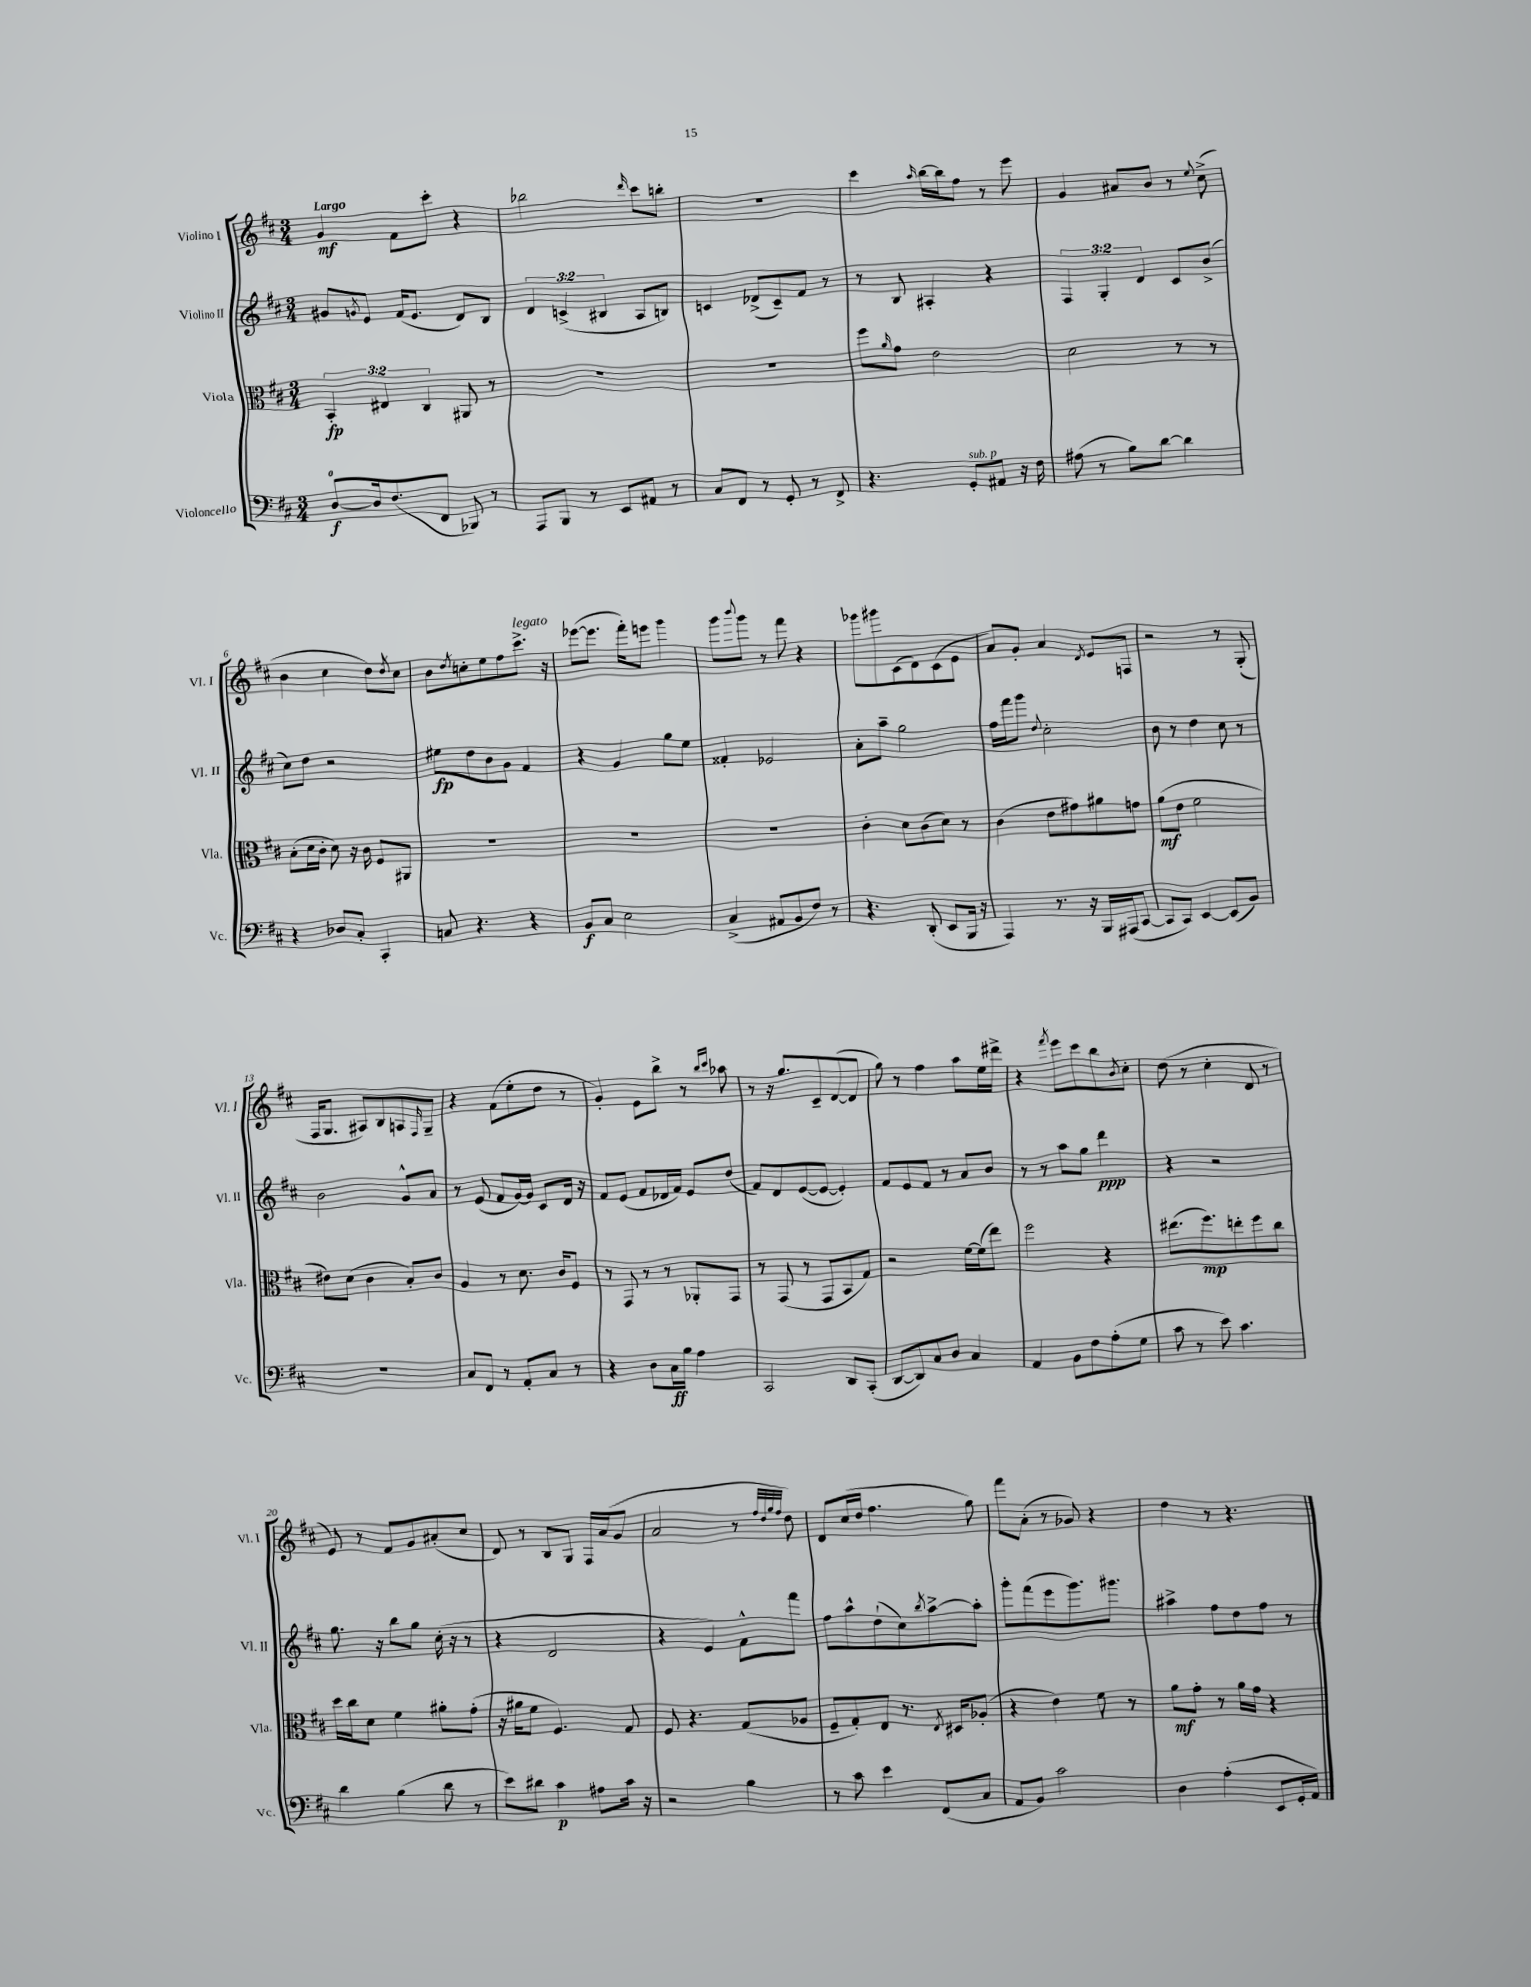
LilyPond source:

<<
\new StaffGroup <<
\new Staff = "s0" \with { instrumentName = "Violino I" shortInstrumentName = "Vl. I" } {
    \clef treble \key d \major \numericTimeSignature \time 3/4 \tempo "Largo"
    g'4\mf fis'8 cis'''8-. r4 |
    bes''2 \grace { d'''16 } cis'''8 b''8-. |
    R2. |
    cis'''4 \grace { a''16 } b''16~ b''16 fis''8 r8 e'''8 |
    g'4 ais'8 b'8 r8 \appoggiatura { e''8 } cis''8->( |
    b'4 cis''4 d''8) \acciaccatura { d''8 } cis''8 |
    b'8 \acciaccatura { d''8 } c''8-. e''8 fis''8 cis'''8.->^\markup { \italic "legato" } r16 |
    ees'''8~( ees'''8. fis'''16-.) e'''8 g'''4 |
    g'''8 \appoggiatura { b'''8 } g'''8 r8 fis'''8 r4 |
    ges'''8 gis'''8 cis'8( d'8) cis'8( e'8 |
    a'8) g'8-. a'4 \acciaccatura { d'8 } e'8 f8 |
    r2 r8 g8-.( |
    fis16 g8. ais8) b8 a8 \grace { fis16 } g8-- |
    r4 fis'8( e''8-. d''8 r8 |
    g'4-.) e'8 b''8-> r8 \grace { b''16 cis'''16 } aes''8 |
    r8 r16 g''8. cis'8-- d'8~( d'8 |
    g''8) r8 fis''4 a''8 e''16 dis'''16-> |
    r4 \acciaccatura { fis'''8 } e'''8 cis'''8 b''8 \acciaccatura { b'8 } cis''8-. |
    d''8( r8 cis''4-. d'8 r8 |
    e'8) r8 fis'8 g'8 ais'8-.( cis''8 |
    d'8) r8 b8 g8 fis16 a'16( g'8 |
    a'2 r8 \grace { fis''32 d''32 g''32 fis''32 } d''8) |
    d'8 cis''16( d''16 fis''4. g''8) |
    fis'''8 a'8-.( r8 ges'8) r4 |
    d''4 r8 r4. \bar "|." |
}
\new Staff = "s1" \with { instrumentName = "Violino II" shortInstrumentName = "Vl. II" } {
    \clef treble \key d \major \numericTimeSignature \time 3/4 \override Staff.TupletNumber.text = #tuplet-number::calc-fraction-text
    gis'8 \acciaccatura { g'8 } e'8 fis'16( e'8. d'8) b8 |
    \tuplet 3/2 { d'4 c'4->( bis4 } a8 b8) |
    c'4 des'8->( c'8--) fis'8 r8 |
    r8 b8 ais4-. r4 |
    \tuplet 3/2 { fis4 g4-. d'4 } cis'8 b'8->( |
    cis''8) d''8 r2 |
    eis''8\fp d''8 b'8 g'8 fis'4 |
    r4 g'4 g''8 e''8 |
    fisis'4-. ees'2 |
    a'8-. a''8-- g''2 |
    fis''16 fis'''16 g'''8 \appoggiatura { d''8 } cis''2-. |
    b'8 r8 d''4 cis''8 r8 |
    b'2 g'8-^ a'8 |
    r8 e'8( fis'8 g'16~) g'16 cis'8 d'16 r16 |
    fis'8 e'8( fis'8 des'16 fis'16) e'8 d''8( |
    fis'8) d'8 e'8~( e'8~ e'4-.) |
    fis'8 e'8 fis'8 r8 a'8 b'8 |
    r8 r8 a''8 g''8 d'''4\ppp |
    r4 r2 |
    g''8. r16 b''8 g''8 cis''16-.( r16 r8 |
    r4 d'2 |
    r4 e'4) fis'8-^ fis'''8 |
    fis''8 a''8-^ d''8-!( cis''8) \acciaccatura { b''8 } a''8~-> a''8-. |
    g'''8-. fis'''8( e'''8 g'''8.) gis'''8. |
    ais''4-> fis''8 d''8 fis''8 r8 \bar "|." |
}
\new Staff = "s2" \with { instrumentName = "Viola" shortInstrumentName = "Vla." } {
    \clef alto \key d \major \numericTimeSignature \time 3/4 \override Staff.TupletNumber.text = #tuplet-number::calc-fraction-text
    \tuplet 3/2 { b,4-.\fp eis4 cis4 } ais,8 r8 |
    R2. |
    R2. |
    fis''8 \grace { a'16 } g'8 e'2 |
    d'2 r8 r8 |
    b8-.( d'16 cis'16-. d'8) r16 cis'16 fis8 ais,8 |
    R2. |
    R2. |
    R2. |
    cis'4-. d'8 cis'8( d'8) r8 |
    cis'4( e'8 gis'8) ais'8 g'8 |
    a'8\mf( e'8 fis'2 |
    eis'8) d'8( cis'4 b8-.) cis'8 |
    a4 r8 d'8. cis'16 fis8 |
    r8 g,8 r8 r8 aes,8-. g,8 |
    r8 g,8( r8 g,8 b,8 g8) |
    r2 fis'16~ fis'16( e''8) |
    fis''2 r4 |
    eis''8.( fis''8.\mp) e''8-. fis''8 cis''8 |
    d''16 cis''16 d'8 fis'4 ais'8-. g'8-.( |
    r16 ais'16 fis'8 fis4.) g8 |
    fis8 r4. g8( aes8 |
    fis8-- g8-.) e8 r8. \acciaccatura { e8 } dis16 aes8-.( |
    r4 e'4) fis'8 r8 |
    a'8\mf g'8-. r8 a'16 g'16 r4 \bar "|." |
}
\new Staff = "s3" \with { instrumentName = "Violoncello" shortInstrumentName = "Vc." } {
    \clef bass \key d \major \numericTimeSignature \time 3/4
    d8-0~\f d16 fis8.( fis,8 bes,,8) r8 |
    a,,8 b,,8 r8 e,8 ais,8 r8 |
    cis8 fis,8 r8 g,8-. r8 fis,8-> |
    r4. g,8-.^\markup { \italic "sub. p" } ais,8 r16 fis16 |
    ais8( r8 b8) d'8~ d'4 |
    r4 des8 cis8-. cis,4-. |
    c8 r4. r4 |
    b,8\f cis8 e2 |
    cis4->( ais,8 b,8 fis8) r8 |
    r4. d,8-.( e,8 b,,16 r16 |
    a,,4) r8. r16 b,,16 ais,,16( cis,8~ |
    cis,8 cis,8) e,4~ e,8( b,8) |
    R2. |
    cis8 fis,8 r8 a,8-. cis8 r8 |
    r4 d8 cis16\ff b16 a4 |
    cis,2 d,8 cis,8-.( |
    d,8~ d,8) cis8 d8 cis4 |
    a,4 b,8 fis8 a8-.( g8 |
    cis'8 r8 e'8) cis'4. |
    d'4 b4( d'8 r8 |
    e'8) dis'8 cis'4\p ais8 cis'16 r16 |
    r2 b4 |
    r8 cis'8 e'4 fis,8( cis8 |
    a,8 b,8) cis'2 |
    d4 a4-.( e,8 g,16-. a,16) \bar "|." |
}
>>
>>
